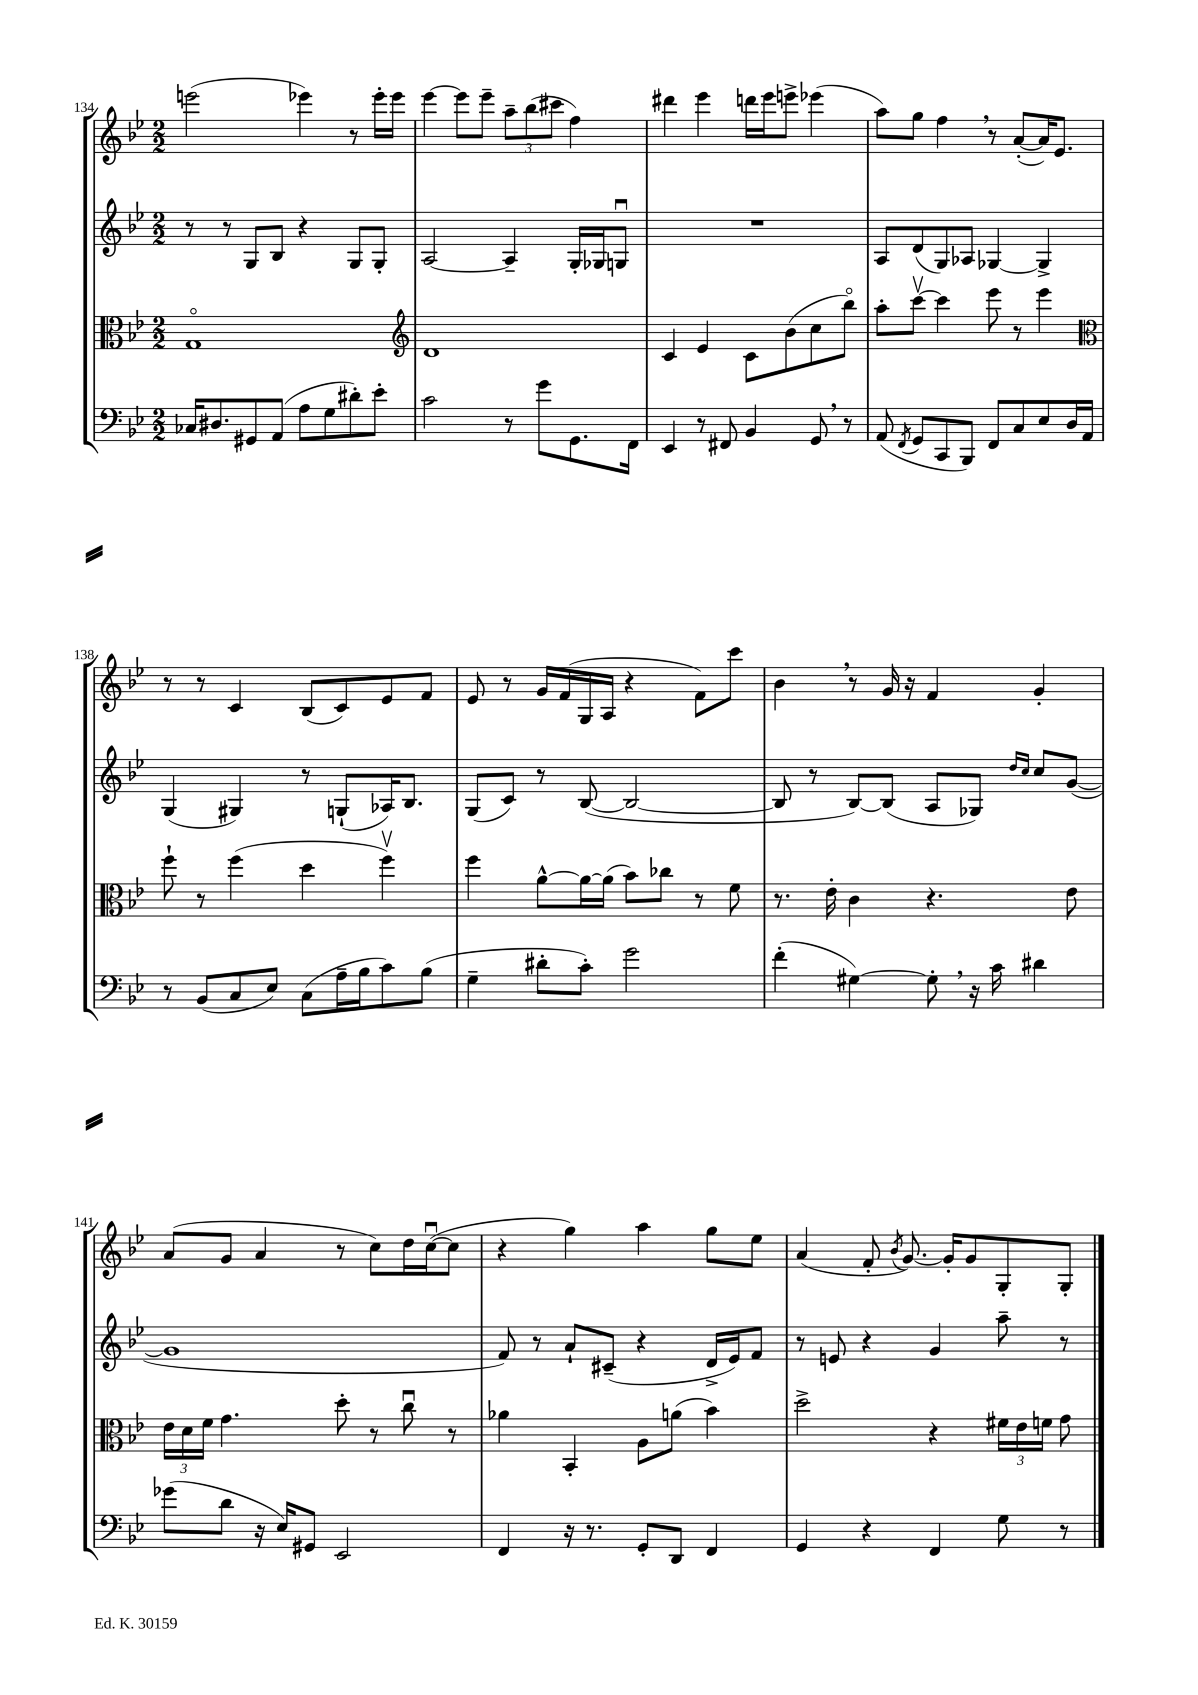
<<
\new StaffGroup <<
\new Staff = "s0" {
    \clef treble \key bes \major \numericTimeSignature \time 2/2
    \autoBeamOff e'''2( ees'''4) r8 ees'''16[-. ees'''16] |
    ees'''4~ ees'''8[ ees'''8]-- \tuplet 3/2 { a''8[-- bes''8( cis'''8] } f''4) |
    dis'''4 ees'''4 d'''16[ ees'''16 e'''8]-> ees'''4( |
    a''8[) g''8] f''4 \breathe r8 a'8[~-.( a'16) ees'8.] |
    r8 r8 c'4 bes8[( c'8) ees'8 f'8] |
    ees'8 r8 g'16[ f'16( g16 a16] r4 f'8[) c'''8] |
    bes'4 \breathe r8 g'16 r16 f'4 g'4-. |
    a'8[( g'8] a'4 r8 c''8[) d''16 c''16~\downbow( c''8] |
    r4 g''4) a''4 g''8[ ees''8] |
    a'4( f'8-. \acciaccatura { bes'8 } g'8.~) g'16[-. g'8 g8-. g8]-. \bar "|." |
}
\new Staff = "s1" {
    \clef treble \key bes \major \numericTimeSignature \time 2/2
    \autoBeamOff r8 r8 g8[ bes8] r4 g8[ g8]-. |
    a2~ a4-- g16[-. ges16 g8]\downbow |
    R1 |
    a8[ d'8( g8) aes8] ges4~ ges4-> |
    g4( gis4) r8 g8[-!( aes16) bes8.] |
    g8[( c'8]) r8 bes8~( bes2~ |
    bes8 r8 bes8[~) bes8]( a8[ ges8]) \grace { d''16[ c''16] } c''8[ g'8]~( |
    g'1 |
    f'8) r8 a'8[-! cis'8]--( r4 d'16[-> ees'16) f'8] |
    r8 e'8 r4 g'4 a''8-- r8 \bar "|." |
}
\new Staff = "s2" {
    \clef alto \key bes \major \numericTimeSignature \time 2/2
    \autoBeamOff g1\flageolet |
    \clef treble d'1 |
    c'4 ees'4 c'8[ bes'8( c''8 bes''8]\flageolet) |
    a''8[-. c'''8]~\upbow c'''4 ees'''8 r8 ees'''4 |
    \clef alto f''8-! r8 f''4( d''4 f''4\upbow) |
    f''4 a'8[~-^ a'16~ a'16]( bes'8[) ces''8] r8 f'8 |
    r8. ees'16-. c'4 r4. ees'8 |
    \tuplet 3/2 { ees'16[ d'16 f'16] } g'4. d''8-. r8 c''8\downbow r8 |
    aes'4 bes,4-. a8[ a'8]( bes'4) |
    d''2-> r4 \tuplet 3/2 { fis'16[ ees'16 f'16] } g'8 \bar "|." |
}
\new Staff = "s3" {
    \clef bass \key bes \major \numericTimeSignature \time 2/2
    \autoBeamOff ces16[ dis8. gis,8 a,8]( a8[ g8 dis'8-.) ees'8]-. |
    c'2 r8 g'8[ g,8. f,16] |
    ees,4 r8 fis,8 bes,4 g,8 \breathe r8 |
    a,8( \acciaccatura { f,8 } g,8[ c,8 bes,,8]) f,8[ c8 ees8 d16 a,16] |
    r8 bes,8[( c8 ees8]) c8[( a16-- bes16 c'8) bes8]( |
    g4-- dis'8[-. c'8]-.) g'2 |
    f'4-.( gis4~) gis8-. \breathe r16 c'16 dis'4 |
    ges'8[( d'8] r16 ees16[) gis,8] ees,2 |
    f,4 r16 r8. g,8[-. d,8] f,4 |
    g,4 r4 f,4 g8 r8 \bar "|." |
}
>>
>>
\layout { \context { \Score currentBarNumber = #134 } }
